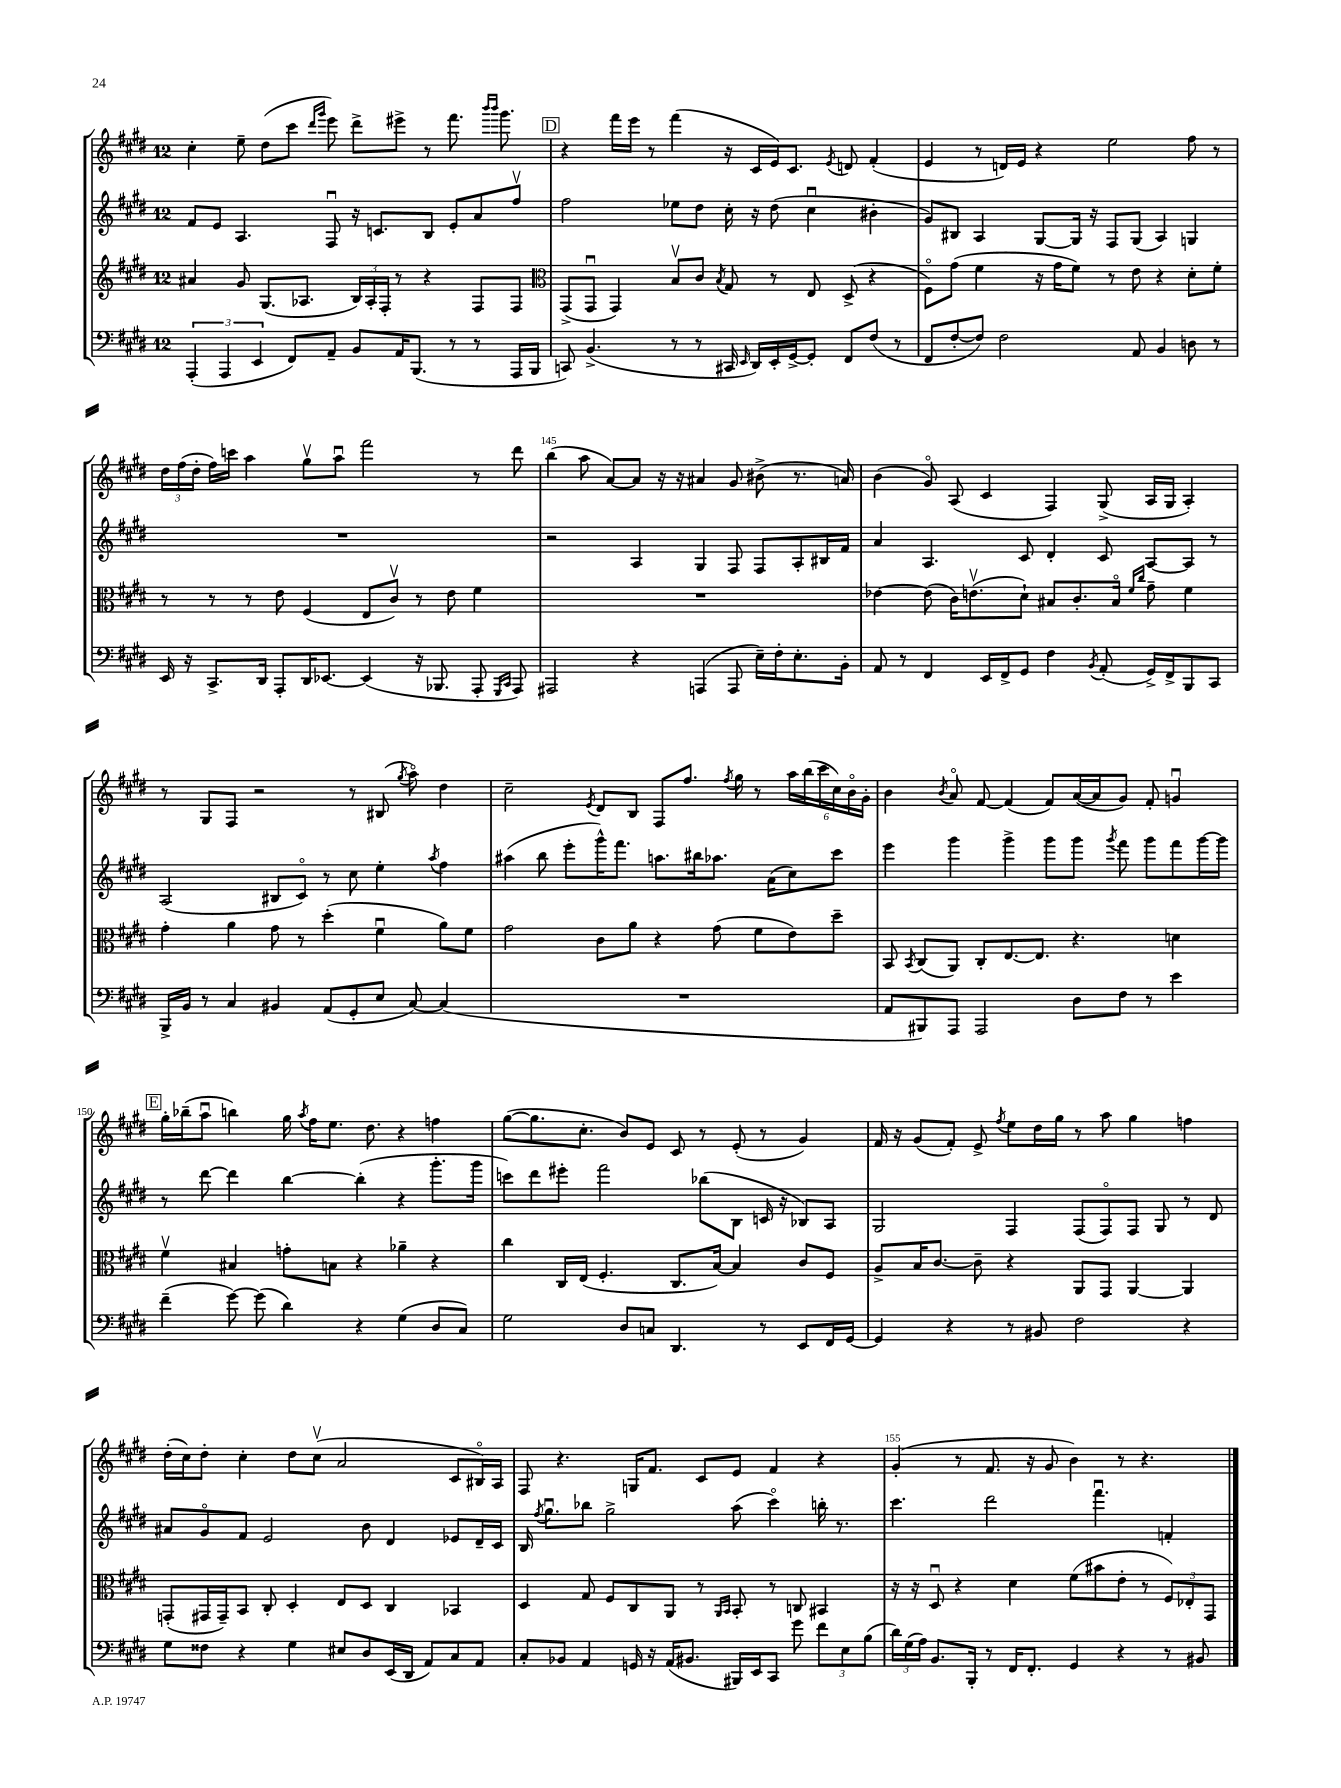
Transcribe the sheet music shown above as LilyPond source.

<<
\new StaffGroup <<
\new Staff = "s0" {
    \clef treble \key e \major \once \override Staff.TimeSignature.style = #'single-digit \time 12/8
    \autoBeamOff cis''4-. e''8-- dis''8[( cis'''8] \grace { dis'''16[ gis'''16] } e'''8) dis'''8[-> eis'''8]-> r8 fis'''8. \grace { b'''16[ b'''16] } gis'''8. |
    \mark \markup { \box "D" } r4 fis'''16[ e'''16] r8 fis'''4( r16 cis'16[ e'16) cis'8.] \acciaccatura { e'8 } d'8 fis'4-.( |
    e'4 r8 d'16[) e'16] r4 e''2 fis''8 r8 |
    \tuplet 3/2 { dis''16[ fis''16( dis''16]-. } fis''16[) c'''16] a''4 gis''8[\upbow a''8]\downbow fis'''2 r8 dis'''8 |
    b''4( a''8 a'8[~) a'8] r16 r16 ais'4 gis'8 bis'8->( r8. a'16) |
    b'4( gis'8\flageolet) a8( cis'4 fis4) gis8->( a16[ gis16] a4-.) |
    r8 gis8[ fis8] r2 r8 bis8( \acciaccatura { gis''8 } a''8\flageolet) dis''4 |
    cis''2-- \acciaccatura { e'8 } dis'8[ b8] fis8[ fis''8.] \acciaccatura { fis''8 } gis''16 r8 \tuplet 6/4 { a''16[ b''16( cis'''16 cis''16) b'16\flageolet gis'16]-. } |
    b'4 \acciaccatura { b'8 } a'8\flageolet fis'8~ fis'4( fis'8[) a'16~( a'16 gis'8]) fis'8-. g'4\downbow |
    \mark \markup { \box "E" } gis''16[-. bes''16--( a''8]\downbow b''4) gis''16 \acciaccatura { a''8 } fis''16[ e''8.] dis''8. r4 f''4 |
    gis''8[~( gis''8. cis''8.]-. b'8[) e'8] cis'8 r8 e'8-.( r8 gis'4) |
    fis'16 r16 gis'8[( fis'8]-.) e'8-> \acciaccatura { fis''8 } e''8[ dis''16 gis''16] r8 a''8 gis''4 f''4 |
    dis''16[-.( cis''16) dis''8]-. cis''4-. dis''8[ cis''8]\upbow( a'2 cis'8[ bis16\flageolet) a16] |
    fis8 r4. g16[ fis'8.] cis'8[ e'8] fis'4 r4 |
    gis'4-.( r8 fis'8. r16 gis'8 b'4) r8 r4. \bar "|." |
}
\new Staff = "s1" {
    \clef treble \key e \major \once \override Staff.TimeSignature.style = #'single-digit \time 12/8
    \autoBeamOff fis'8[ e'8] a4. fis8\downbow r16 c'8.[ b8] e'8[-. a'8 fis''8]\upbow |
    \mark \markup { \box "D" } fis''2 ees''8[ dis''8] cis''16-. r16 dis''8( cis''4\downbow bis'4-. |
    gis'8[) bis8] a4 gis8[~ gis16] r16 fis8[ gis8]( a4) g4 |
    R1. |
    r2 a4 gis4 fis8 fis8[ a8-. bis16 fis'16] |
    a'4 a4. cis'8 dis'4-. cis'8 a8[~ a8] r8 |
    a2( bis8[ cis'8]\flageolet) r8 cis''8 e''4-. \acciaccatura { a''8 } fis''4 |
    ais''4( b''8 e'''8[-. gis'''16-^) fis'''8.] a''8.[ bis''16 aes''8.] a'16[( cis''8) cis'''8] |
    e'''4 gis'''4 gis'''4-> gis'''8[ gis'''8] \acciaccatura { gis'''8 } fis'''8 gis'''8[ fis'''8 gis'''16~ gis'''16] |
    \mark \markup { \box "E" } r8 dis'''8~ dis'''4 b''4~ b''4-.( r4 gis'''8.[-. gis'''16] |
    c'''8[) dis'''8 eis'''8]-. fis'''2 bes''8[( b8] c'16 r16 bes8[) a8] |
    gis2 fis4 fis8[( fis8\flageolet) fis8] gis8 r8 dis'8 |
    ais'8[ gis'8\flageolet fis'8] e'2 b'8 dis'4 ees'8[ dis'16-- cis'16] |
    b16 \acciaccatura { fis''8 } gis''8.[\downbow bes''8] gis''2-> a''8( cis'''4\flageolet) b''16-. r8. |
    cis'''4. dis'''2 fis'''4.\downbow f'4-. \bar "|." |
}
\new Staff = "s2" {
    \clef treble \key e \major \once \override Staff.TimeSignature.style = #'single-digit \time 12/8
    \autoBeamOff ais'4 gis'8 gis8.[( aes8.] \tuplet 3/2 { b16[) aes16-. fis16]-. } r8 r4 fis8[ fis8] |
    \mark \markup { \box "D" } \clef alto gis,8[->( gis,8]\downbow gis,4) b8[\upbow cis'8] \acciaccatura { b8 } gis8 r8 e8 dis8->( r4 |
    fis8[\flageolet) gis'8]( fis'4 r16 gis'16[ fis'8]) r8 e'8 r4 dis'8[-. fis'8]-. |
    r8 r8 r8 e'8 fis4( e8[ cis'8]\upbow) r8 e'8 fis'4 |
    R1. |
    ees'4~ ees'8( cis'16[) e'8.\upbow( dis'8]-!) bis8[ cis'8.-. bis16]\flageolet \grace { fis'16[ cis''16] } gis'8-- fis'4 |
    gis'4-. a'4 gis'8 r8 dis''4-.( fis'4\downbow a'8[) fis'8] |
    gis'2 cis'8[ a'8] r4 gis'8( fis'8[ e'8) dis''8]-- |
    b,8 \acciaccatura { b,8 } cis8[( a,8]) cis8[-. e8.~ e8.] r4. d'4 |
    \mark \markup { \box "E" } fis'4\upbow bis4 g'8[-. b8] r4 aes'4-- r4 |
    cis''4 cis16[ e16]( fis4.-. cis8.[ b16]~) b4 cis'8[ fis8] |
    a8[-> b16 cis'8.]~ cis'8-- r4 a,8[ gis,8] a,4~ a,4 |
    g,8[-.( gis,16 gis,16--) b,8] cis8-. dis4-. e8[ dis8] cis4 bes,4 |
    dis4 gis8 fis8[ cis8 a,8] r8 \grace { a,16[ b,16] } b,8-. r8 c8 bis,4 |
    r16 r16 dis8\downbow r4 dis'4 fis'8[( bis'8 e'8]-. r8 \tuplet 3/2 { fis8[) ees8-. gis,8] } \bar "|." |
}
\new Staff = "s3" {
    \clef bass \key e \major \once \override Staff.TimeSignature.style = #'single-digit \time 12/8
    \autoBeamOff \tuplet 3/2 { a,,4-.( a,,4 e,4 } fis,8[) a,8]-- b,8[ a,16 b,,8.]( r8 r8 a,,16[ b,,16] |
    \mark \markup { \box "D" } c,8) b,4.->( r8 r8 cis,16 \grace { e,16 } dis,16[) e,16-. gis,16~-> gis,8]-. fis,8[ fis8]( r8 |
    fis,8[ fis8~-. fis8]) fis2 a,8 b,4 d8 r8 |
    e,16 r16 cis,8.[-> dis,16] a,,8[-. dis,16 ees,8.]~ ees,4( r16 bes,,8. a,,8-. \grace { gis,,16[ cis,16] } a,,8) |
    ais,,2 r4 a,,4( a,,8 e16[--) fis16-. e8.-. b,16]-. |
    a,8 r8 fis,4 e,16[ fis,16-> gis,8] fis4 \acciaccatura { b,8 } a,8-.( gis,16[->) fis,16-> b,,8 cis,8] |
    b,,16[-> b,16] r8 cis4 bis,4 a,8[( gis,8-. e8] cis8~) cis4( |
    R1. |
    a,8[ bis,,8) a,,8] a,,2 dis8[ fis8] r8 e'4 |
    \mark \markup { \box "E" } fis'4--( gis'8~) gis'8( dis'4) r4 gis4( dis8[ cis8]) |
    gis2 dis8[ c8] dis,4. r8 e,8[ fis,16 gis,16]~ |
    gis,4 r4 r8 bis,8 fis2 r4 |
    gis8[ fisis8] r4 gis4 eis8[ dis8 e,16( dis,16] a,8[) cis8 a,8] |
    cis8[-. bes,8] a,4 g,16 r16 a,16[( bis,8.] bis,,16[) e,16 cis,8] gis'8 \tuplet 3/2 { fis'8[ e8 b8]( } |
    \tuplet 3/2 { dis'16[) gis16( a16]) } b,8.[ b,,16]-. r8 fis,16[ fis,8.]-. gis,4 r4 r8 bis,8 \bar "|." |
}
>>
>>
\layout { \context { \Score currentBarNumber = #141 \override BarNumber.break-visibility = ##(#f #t #t) barNumberVisibility = #(every-nth-bar-number-visible 5) } }
